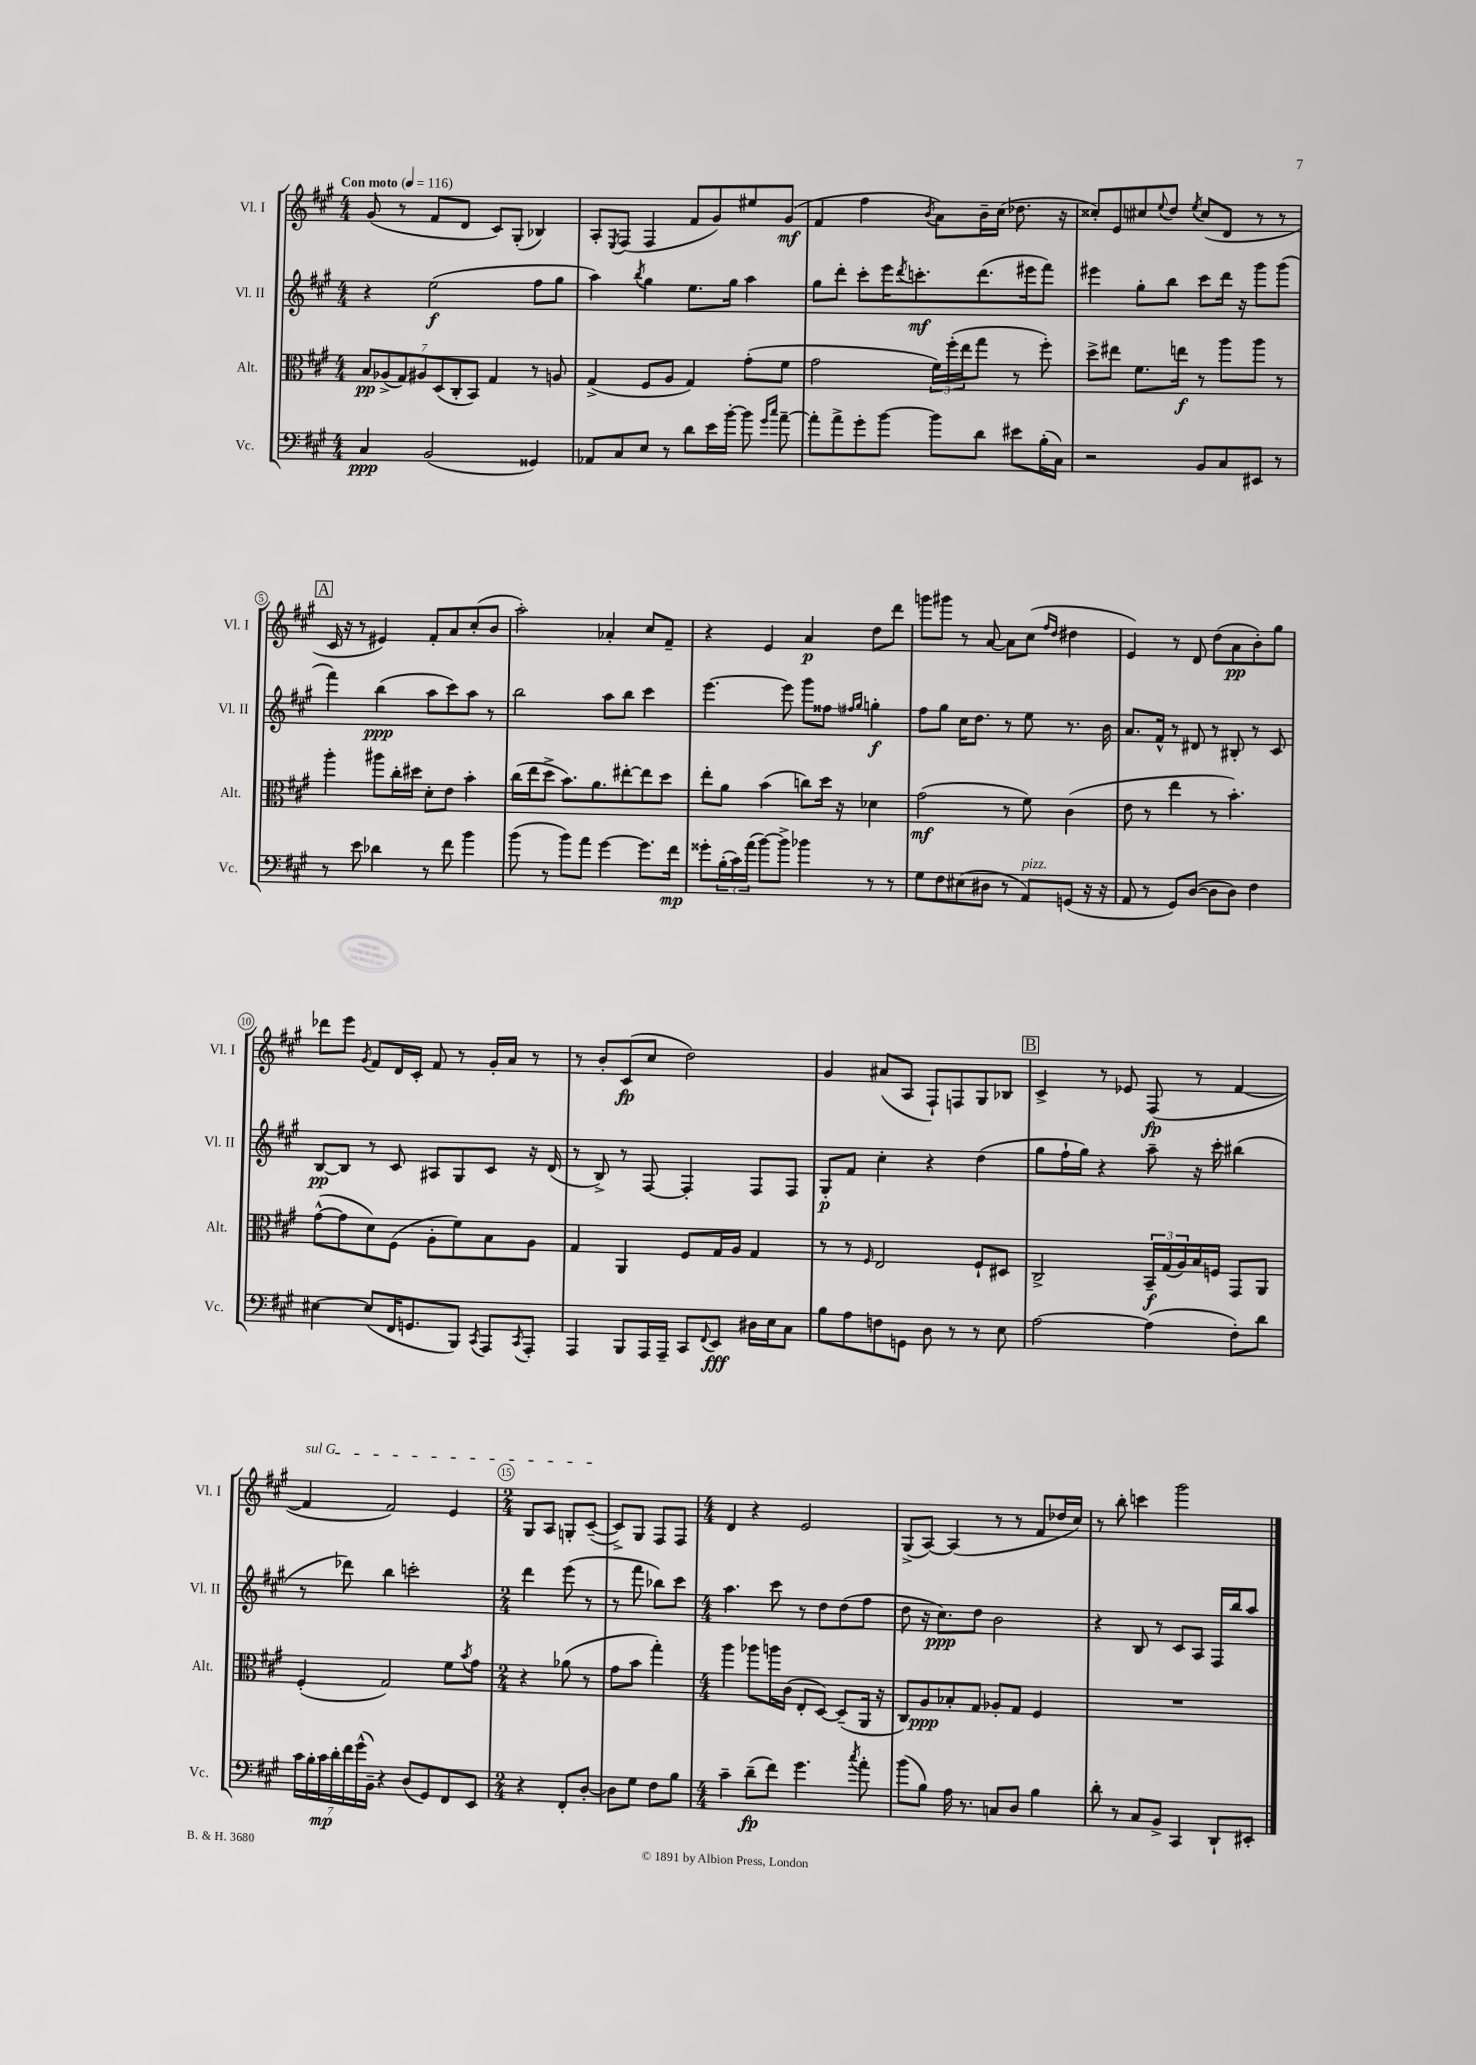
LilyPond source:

<<
\new StaffGroup <<
\new Staff = "s0" \with { instrumentName = "Vl. I" shortInstrumentName = "Vl. I" } {
    \clef treble \key a \major \numericTimeSignature \time 4/4 \tempo "Con moto" 4 = 116
    gis'8( r8 fis'8 d'8 cis'8) gis8-.( bes4) |
    a8-. \acciaccatura { e8 } fis8( fis4 fis'8 gis'8) eis''8 gis'8\mf( |
    fis'4 fis''4 \acciaccatura { b'8 } a'8) b'16-- cis''16( des''8. r16 |
    cisis''8-.) e'8 cis''8 \appoggiatura { e''8 } d''8 \acciaccatura { e''8 } cis''8( d'8 r8 r8 |
    \mark \markup { \box "A" } cis'16 r16 r8 eis'4) fis'8-. a'8 cis''8-.( b'8 |
    a''2-.) aes'4-. cis''8 fis'8-- |
    r4 e'4 a'4\p d''8 d'''8 |
    g'''8 gis'''8 r8 a'8~ a'8 cis''8( \grace { fis''16 d''16 } dis''4 |
    e'4) r8 d'8 d''8( a'8\pp b'8-.) gis''8 |
    des'''8 e'''8 \acciaccatura { gis'8 } fis'8 d'16 cis'16-. fis'8 r8 gis'16-. a'16 r8 |
    r8 b'8-. cis'8\fp( cis''8 d''2) |
    gis'4 ais'8( a8 fis8-!) f8 gis8 bes8 |
    \mark \markup { \box "B" } cis'4-> r8 ees'8 fis8\fp( r8 fis'4~ |
    \once \override TextSpanner.bound-details.left.text = \markup { \italic "sul G" } fis'4\startTextSpan fis'2) e'4 |
    \numericTimeSignature \time 2/4 gis8 a8 g8-. cis'8~--\stopTextSpan( |
    cis'8->) gis8 fis8 fis8 |
    \numericTimeSignature \time 4/4 d'4 r4 e'2 |
    gis8->( a8~) a4( r8 r8 fis'8 des''16 cis''16) |
    r8 b''8-. c'''4 gis'''2 \bar "|." |
}
\new Staff = "s1" \with { instrumentName = "Vl. II" shortInstrumentName = "Vl. II" } {
    \clef treble \key a \major \numericTimeSignature \time 4/4
    r4 e''2\f( fis''8 gis''8 |
    a''4) \acciaccatura { b''8 } gis''4 e''8. gis''16 a''4 |
    gis''8 d'''8-. cis'''8-. e'''16 \acciaccatura { d'''8 } c'''8.-.\mf d'''8.( eis'''16 fis'''8) |
    eis'''4 gis''8-. b''8 cis'''8 d'''16 r16 gis'''8 gis'''8( |
    \mark \markup { \box "A" } fis'''4) b''4\ppp( a''8 cis'''8) a''8 r8 |
    b''2 a''8 b''8 cis'''4 |
    e'''4.~ e'''8 gis'''8 fisis''8 \grace { fis''16 gis''16 } g''4-.\f |
    fis''8 gis''8 cis''16 d''8. r8 e''8 r8. b'16 |
    a'8. fis'16-^ r8 dis'8 r8 bis8-. r8 cis'8 |
    b8~\pp b8 r8 cis'8 ais8 gis8 cis'8 r16 d'16( |
    r8 b8->) r8 fis8~ fis4-. fis8 fis8 |
    gis8-.\p fis'8 cis''4-. r4 d''4( |
    \mark \markup { \box "B" } gis''8 fis''16-! gis''16) r4 a''8-- r16 cis'''16-. bis''4( |
    r8 des'''8) b''4 c'''2-. |
    \numericTimeSignature \time 2/4 d'''4 e'''8( r8 |
    r8 fis'''8 bes''8) cis'''8 |
    \numericTimeSignature \time 4/4 a''4. cis'''8 r8 d''8 d''8( fis''8 |
    d''8 r16 cis''8.\ppp) d''8 b'2 |
    r4 b8 r8 cis'8 a8 fis16 b''16 a''8 \bar "|." |
}
\new Staff = "s2" \with { instrumentName = "Alt." shortInstrumentName = "Alt." } {
    \clef alto \key a \major \numericTimeSignature \time 4/4
    \tuplet 7/4 { b8\pp aes8->( gis8) ais8 d8( cis8-. b,8) } gis4 r8 a8 |
    gis4->( fis8 a8 gis4) gis'8-.( fis'8 |
    gis'2 \tuplet 3/2 { fis'16) fis''16-.( e''16 } gis''8 r8 fis''8-.) |
    d''8-> eis''8 fis'8. e''16\f r8 a''8 a''8 r8 |
    \mark \markup { \box "A" } a''4-. ais''8 cis''16-. dis''16 d'8-. e'8 b'4-. |
    cis''16( e''16 d''8-> b'8.) a'8. eis''8~-. eis''8 d''8 |
    e''8-. a'8 b'4( c''8) d''16 r16 des'4 |
    gis'2\mf( r8 fis'8) cis'4( |
    e'8 r8 e''4 r8 b'4.-.) |
    gis'8~-^( gis'8 d'8) fis8( a8-. fis'8) b8 a8 |
    gis4 a,4 fis8 gis16 a16 gis4 |
    r8 r8 \grace { fis16 } e2 fis8-! dis8 |
    \mark \markup { \box "B" } cis2-> \tuplet 3/2 { b,16--\f gis16( a16) } b16 f16 gis,8 a,8 |
    fis4-.( gis2) fis'8 \acciaccatura { b'8 } gis'8 |
    \numericTimeSignature \time 2/4 r4 aes'8( r8 |
    gis'8 b'8 gis''4-.) |
    \numericTimeSignature \time 4/4 a''4 aes''8 a''16 cis'16( e8-. d8~) d8--( a,16 r16 |
    cis8) a8\ppp bes8-. gis8 aes8-. gis8 fis4 |
    R1 \bar "|." |
}
\new Staff = "s3" \with { instrumentName = "Vc." shortInstrumentName = "Vc." } {
    \clef bass \key a \major \numericTimeSignature \time 4/4
    cis4\ppp b,2( gisis,4) |
    aes,8 cis8 e8 r8 d'8 e'16 b'16~-. b'8 \grace { gis'16 cis''16 } a'8~-- |
    a'8-. a'8-> gis'8-. b'8~ b'8 d'8 eis'8 b16-.( cis16) |
    r2 b,8 cis8 eis,8 r8 |
    \mark \markup { \box "A" } r8 e'8 des'4 r8 fis'8 b'4 |
    b'8( r8 b'8) a'8 gis'4~ gis'8. fis'16\mp |
    gisis'8-. \tuplet 3/2 { b16-.( cis'16) a'16( } b'8~) b'8-> bes'4 r8 r8 |
    gis8 fis8 eis8( dis8 r8 a,8^\markup { \italic "pizz." }) g,8( r16 r16 |
    a,8 r8 gis,8) d8~( d8 d8) fis4 |
    eis4~ eis8( fis,16 g,8. b,,8) \acciaccatura { cis,8 } a,,8 \acciaccatura { cis,8 } a,,8-. |
    a,,4 b,,8 a,,16 a,,16-- cis,8 \appoggiatura { fis,8 } e,8\fff dis16 e16 cis8 |
    b8 a8 f8 g,8 d8 r8 r8 e8 |
    \mark \markup { \box "B" } a2~ a4( fis8-.) d'8 |
    \tuplet 7/4 { cis'16 b16-. cis'16\mp d'16-. fis'16 gis'16-^( b,16--) } r4 d8( gis,8) fis,8 e,8 |
    \numericTimeSignature \time 2/4 r4 fis,8-. d8~-. |
    d8 gis8 fis8 b8 |
    \numericTimeSignature \time 4/4 cis'4-- d'8--\fp( fis'8) gis'4. \acciaccatura { cis''8 } a'8-. |
    b'8( b8) a16 r8. c8 d8 b4 |
    d'8-. r8 cis8 b,8-> cis,4 d,8-! eis,8-. \bar "|." |
}
>>
>>
\layout { \context { \Score \override BarNumber.break-visibility = ##(#f #t #t) barNumberVisibility = #(every-nth-bar-number-visible 5) \override BarNumber.stencil = #(make-stencil-circler 0.1 0.3 ly:text-interface::print) } }
